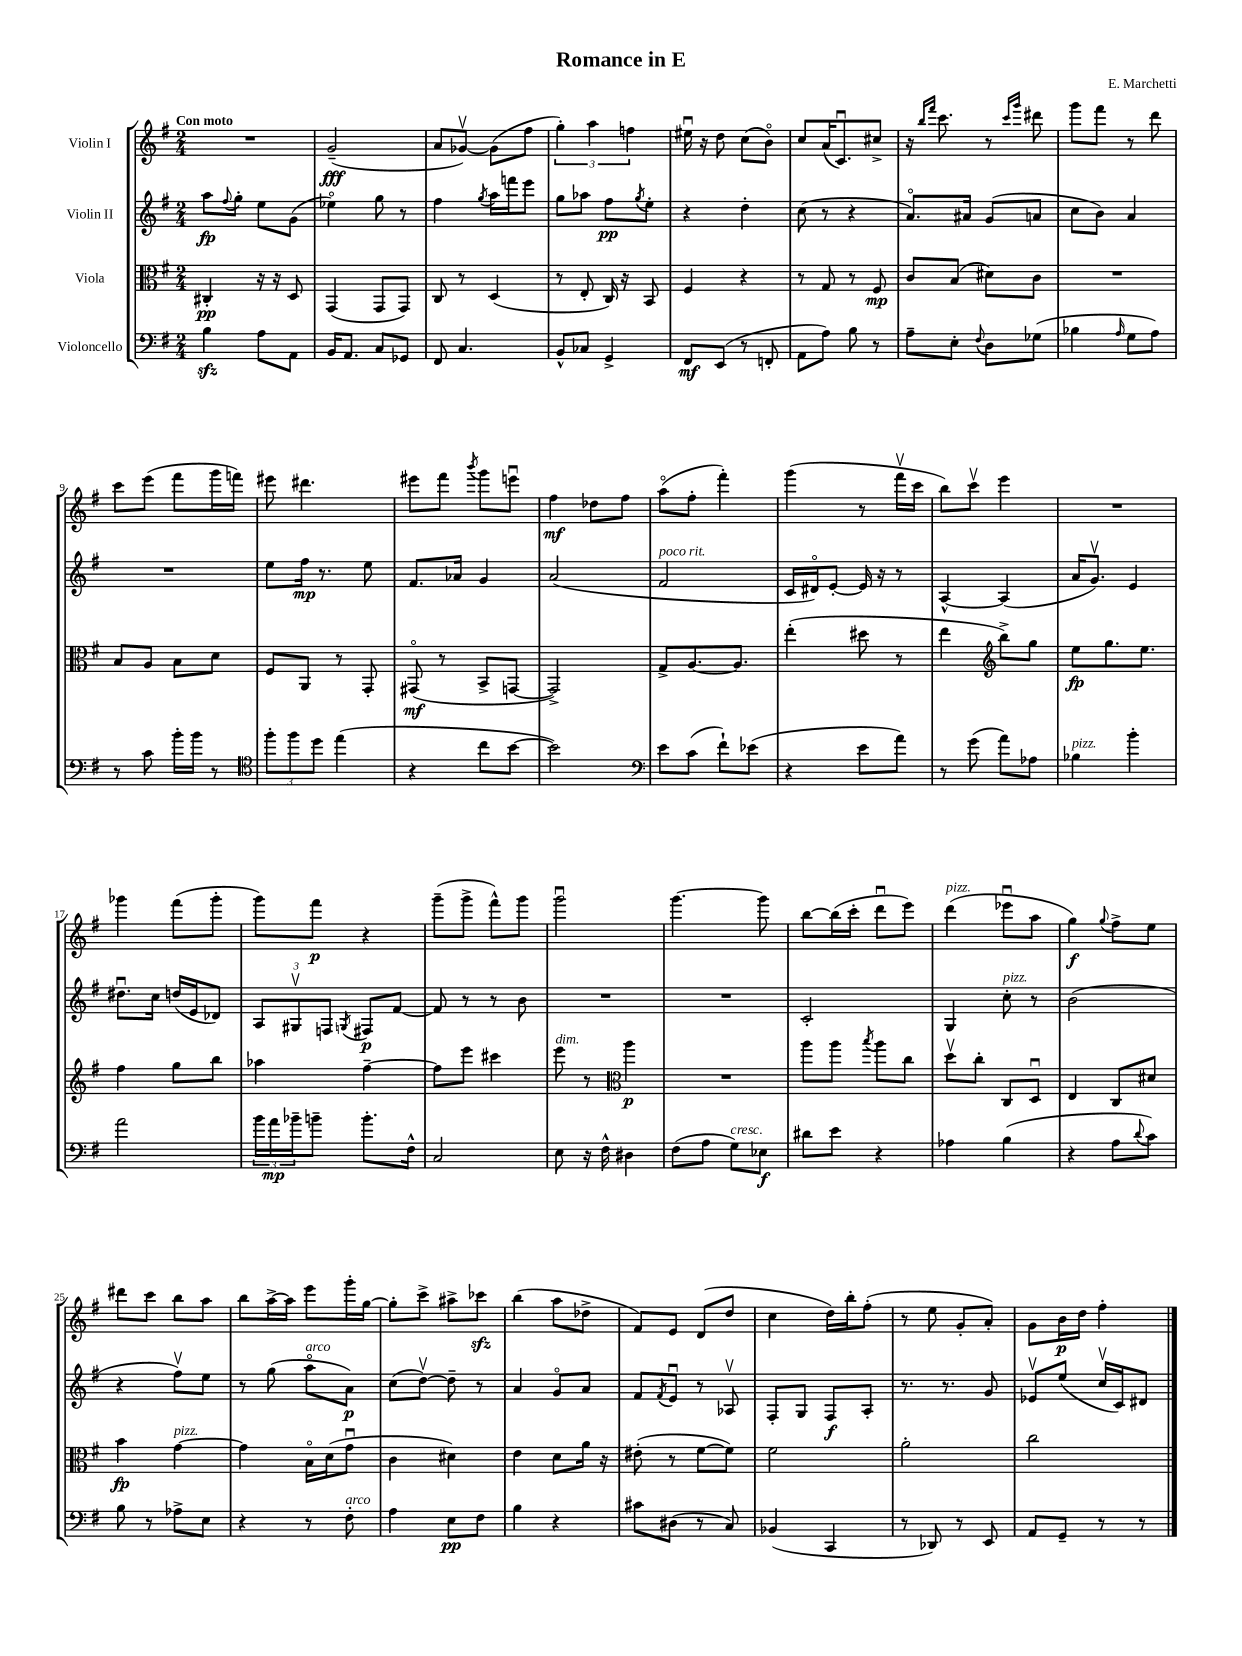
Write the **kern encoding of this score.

**kern	**kern	**kern	**kern
*staff4	*staff3	*staff2	*staff1
*clefF4	*clefC3	*clefG2	*clefG2
*k[f#]	*k[f#]	*k[f#]	*k[f#]
*M2/4	*M2/4	*M2/4	*M2/4
4B\	4C#'/	8aa\L	2r
.	.	8qqff#/	.
.	.	8gg'\J	.
8A\L	16r	8ee\L	.
.	16r	.	.
8AA\J	8D/	(8g\J	.
=	=	=	=
16BB/LK	(4GG/	4ee-o\)	(2g~/
8.AA/J	.	.	.
8C/L	8GG/L	8gg\	.
8GG-/J	8GG/J)	8r	.
=	=	=	=
8FF#/	8C/	4ff#\	8a/L
4.C/	8r	.	[8g-v/J)
.	.	8qgg/	.
.	(4D/	16aa\LL	(8g-\]L
.	.	16fff\J	.
.	.	8eee\J	8ff#\J
=	=	=	=
8BB^^/L	8r	8gg\L	6gg'\)
8C-/J	8E'/	8aa-\J	.
.	.	.	6aa\
4GG^/	16C/)	8ff#\L	.
.	16r	.	.
.	.	.	6ff\
.	.	8qgg/	.
.	8BB/	8ee'\J	.
=	=	=	=
8FF#/L	4F#/	4r	16ee#u\
.	.	.	16r
(8EE/J	.	.	8dd\
8r	4r	4dd'\	(8cc\L
8FF'/	.	.	8bo\J)
=	=	=	=
8AA\L	8r	(8cc\	8cc/L
8A\J)	8G/	8r	(16a/K
.	.	.	8.cu/)
8B\	8r	4r	.
8r	8F#/	.	8cc#^/J
=	=	=	=
8A~\L	8c/L	8.ao/L)	16r
.	.	.	16qqbb/LL
.	.	.	16qqfff#/JJ
.	.	.	8.ccc\
8E'\J	(8B/J	.	.
.	.	16a#/Jk	.
8qqF#/	.	.	.
8D\L	8d#\L)	(8g/L	8r
.	.	.	16qqccc/LL
.	.	.	16qqggg/JJ
(8G-\J	8c\J	8a/J	8ddd#\
=	=	=	=
4B-\	2r	8cc\L	8ggg\L
.	.	8b\J)	8fff#\J
16qqA/	.	.	.
8G\L	.	4a/	8r
8A\J)	.	.	8ddd\
=	=	=	=
8r	8B/L	2r	8ccc\L
8c\	8A/J	.	(8eee\J
16b'\LL	8B\L	.	8fff#\L
16b\JJ	.	.	.
8r	8d\J	.	16ggg\L
.	.	.	16fff\JJ)
=	=	=	=
*clefC4	*	*	*
12ff#'\L	8F#/L	8ee\L	8eee#\
12ff#\	.	.	.
.	8AA/J	16ff#\Jk	4.ddd#\
12dd\J	.	.	.
.	.	8.r	.
(4ee\	8r	.	.
.	8GG'/	8ee\	.
=	=	=	=
4r	(8GG#o/	8.f#/L	8eee#\L
.	8r	.	8fff#\J
.	.	16a-/Jk	.
.	.	.	8qbbb/
8cc\L	8BB^/L	4g/	8ggg\L
[8b\J	[8GG/J	.	8eeeu\J
=	=	=	=
2b\])	2GG^/])	(2a/	4ff#\
.	.	.	8dd-\L
.	.	.	8ff#\J
=	=	=	=
*clefF4	*	*	*
8e\L	8G^/L	2f#/	(8aao\L
(8c\J	[8.A/	.	8ff#'\J
8f#`\L)	.	.	4fff#'\)
.	8.A/]J	.	.
(8e-\J	.	.	.
=	=	=	=
4r	(4ee'\	16c/LL	(4ggg\
.	.	16d#o/J)	.
.	.	[8e'/J	.
8e\L	8dd#\	16e/]	8r
.	.	16r	.
8a\J)	8r	8r	16fff#v\LL
.	.	.	16ccc\JJ
=	=	=	=
8r	4ee\	[4A^^/	8bb\L)
(8g\	.	.	8cccv\J
*	*clefG2	*	*
8a\L)	8bb^\L)	(4A/]	4eee\
8A-\J	8gg\J	.	.
=	=	=	=
4B-\	8ee\L	16a/LK	2r
.	.	8.gv/J)	.
.	8.gg\	.	.
4b'\	.	4e/	.
.	8.ee\J	.	.
=	=	=	=
2a\	4ff#\	8.dd#u\L	4ggg-\
.	.	16cc\Jk	.
.	8gg\L	(16dd/LL	(8fff#\L
.	.	16e/J	.
.	8bb\J	8d-/J)	8ggg-'\J
=	=	=	=
24b\LL	4aa-\	12A/L	8ggg\L)
24a\	.	.	.
24b-~\J	.	12G#v/	.
8b~\J	.	.	8fff#\J
.	.	12F/J	.
.	.	8qG/	.
8.b'\L	[4ff#~\	8F#/L	4r
.	.	[8f#/J	.
16F#^^\Jk	.	.	.
=	=	=	=
2C/	8ff#\]L	8f#/]	(8ggg~\L
.	8eee\J	8r	8ggg^\J
.	4ccc#\	8r	8fff#^^\L)
.	.	8b\	8ggg\J
=	=	=	=
8E\	8eee\	2r	2gggu\
16r	8r	.	.
16F#^^\	.	.	.
*	*clefC3	*	*
4D#\	4aa\	.	.
=	=	=	=
(8F#\L	2r	2r	[4.ggg\
8A\J	.	.	.
8G\L)	.	.	.
8E-\J	.	.	8ggg\]
=	=	=	=
8d#\L	8aa\L	2c'/	[8bb\L
8e\J	8aa\J	.	(16bb\]L
.	.	.	16ccc'\JJ
.	8qbb/	.	.
4r	8aa\L	.	8dddu\L
.	8cc\J	.	8eee\J)
=	=	=	=
4A-\	8ddv\L	4G/	(4ddd\
.	8cc'\J	.	.
(4B\	8C/L	8cc'\	8eee-u\L
.	8Du/J	8r	8aa\J
=	=	=	=
4r	4E/	(2b\	4gg\)
.	.	.	8qqgg/
8A\L	8C/L	.	8ff#^\L
8qqd/	.	.	.
8c\J)	8d#/J	.	8ee\J
=	=	=	=
8B\	4b\	4r	8ddd#\L
8r	.	.	8ccc\J
8A-^\L	[4g\	8ff#v\L)	8bb\L
8E\J	.	8ee\J	8aa\J
=	=	=	=
4r	4g\]	8r	8bb\L
.	.	(8gg\	[16aa^\L
.	.	.	16aa\]JJ
8r	16Bo\LL	8aao\L	8eee\L
.	(16d\J	.	.
8F#'\	8gu\J	8a\J)	16ggg'\L
.	.	.	[16gg\JJ
=	=	=	=
4A\	4c\	(8cc\L	8gg'\]L
.	.	[8ddv\J)	8ccc^\J
8E\L	4d#\)	8dd~\]	8aa#^\L
8F#\J	.	8r	8ccc-\J
=	=	=	=
4B\	4e\	4a/	(4bb\
4r	8d\L	8go/L	8aa\L
.	16a\Jk	8a/J	8dd-^\J
.	16r	.	.
=	=	=	=
8c#\L	(8e#'\	8f#/L	8f#/L)
.	.	8qf#/	.
(8D#\J	8r	8eu/J	8e/J
8r	[8f#\L	8r	(8d/L
8C/)	8f#\]J)	8A-v/	8dd/J
=	=	=	=
(4BB-/	2f#\	8F#'/L	4cc\
.	.	8G/J	.
4CC/	.	8F#/L	16dd\LL)
.	.	.	16bb'\J
.	.	8A'/J	(8ff#'\J
=	=	=	=
8r	2a'\	8.r	8r
8DD-/)	.	.	8ee\
.	.	8.r	.
8r	.	.	8g'/L
8EE/	.	8g/	8a'/J)
=	=	=	=
8AA/L	2cc\	8e-v/L	8g\L
8GG~/J	.	(8ee/J	16b\L
.	.	.	16dd\JJ
8r	.	16ccv/LL	4ff#'\
.	.	16c/J)	.
8r	.	8d#/J	.
==	==	==	==
*-	*-	*-	*-
